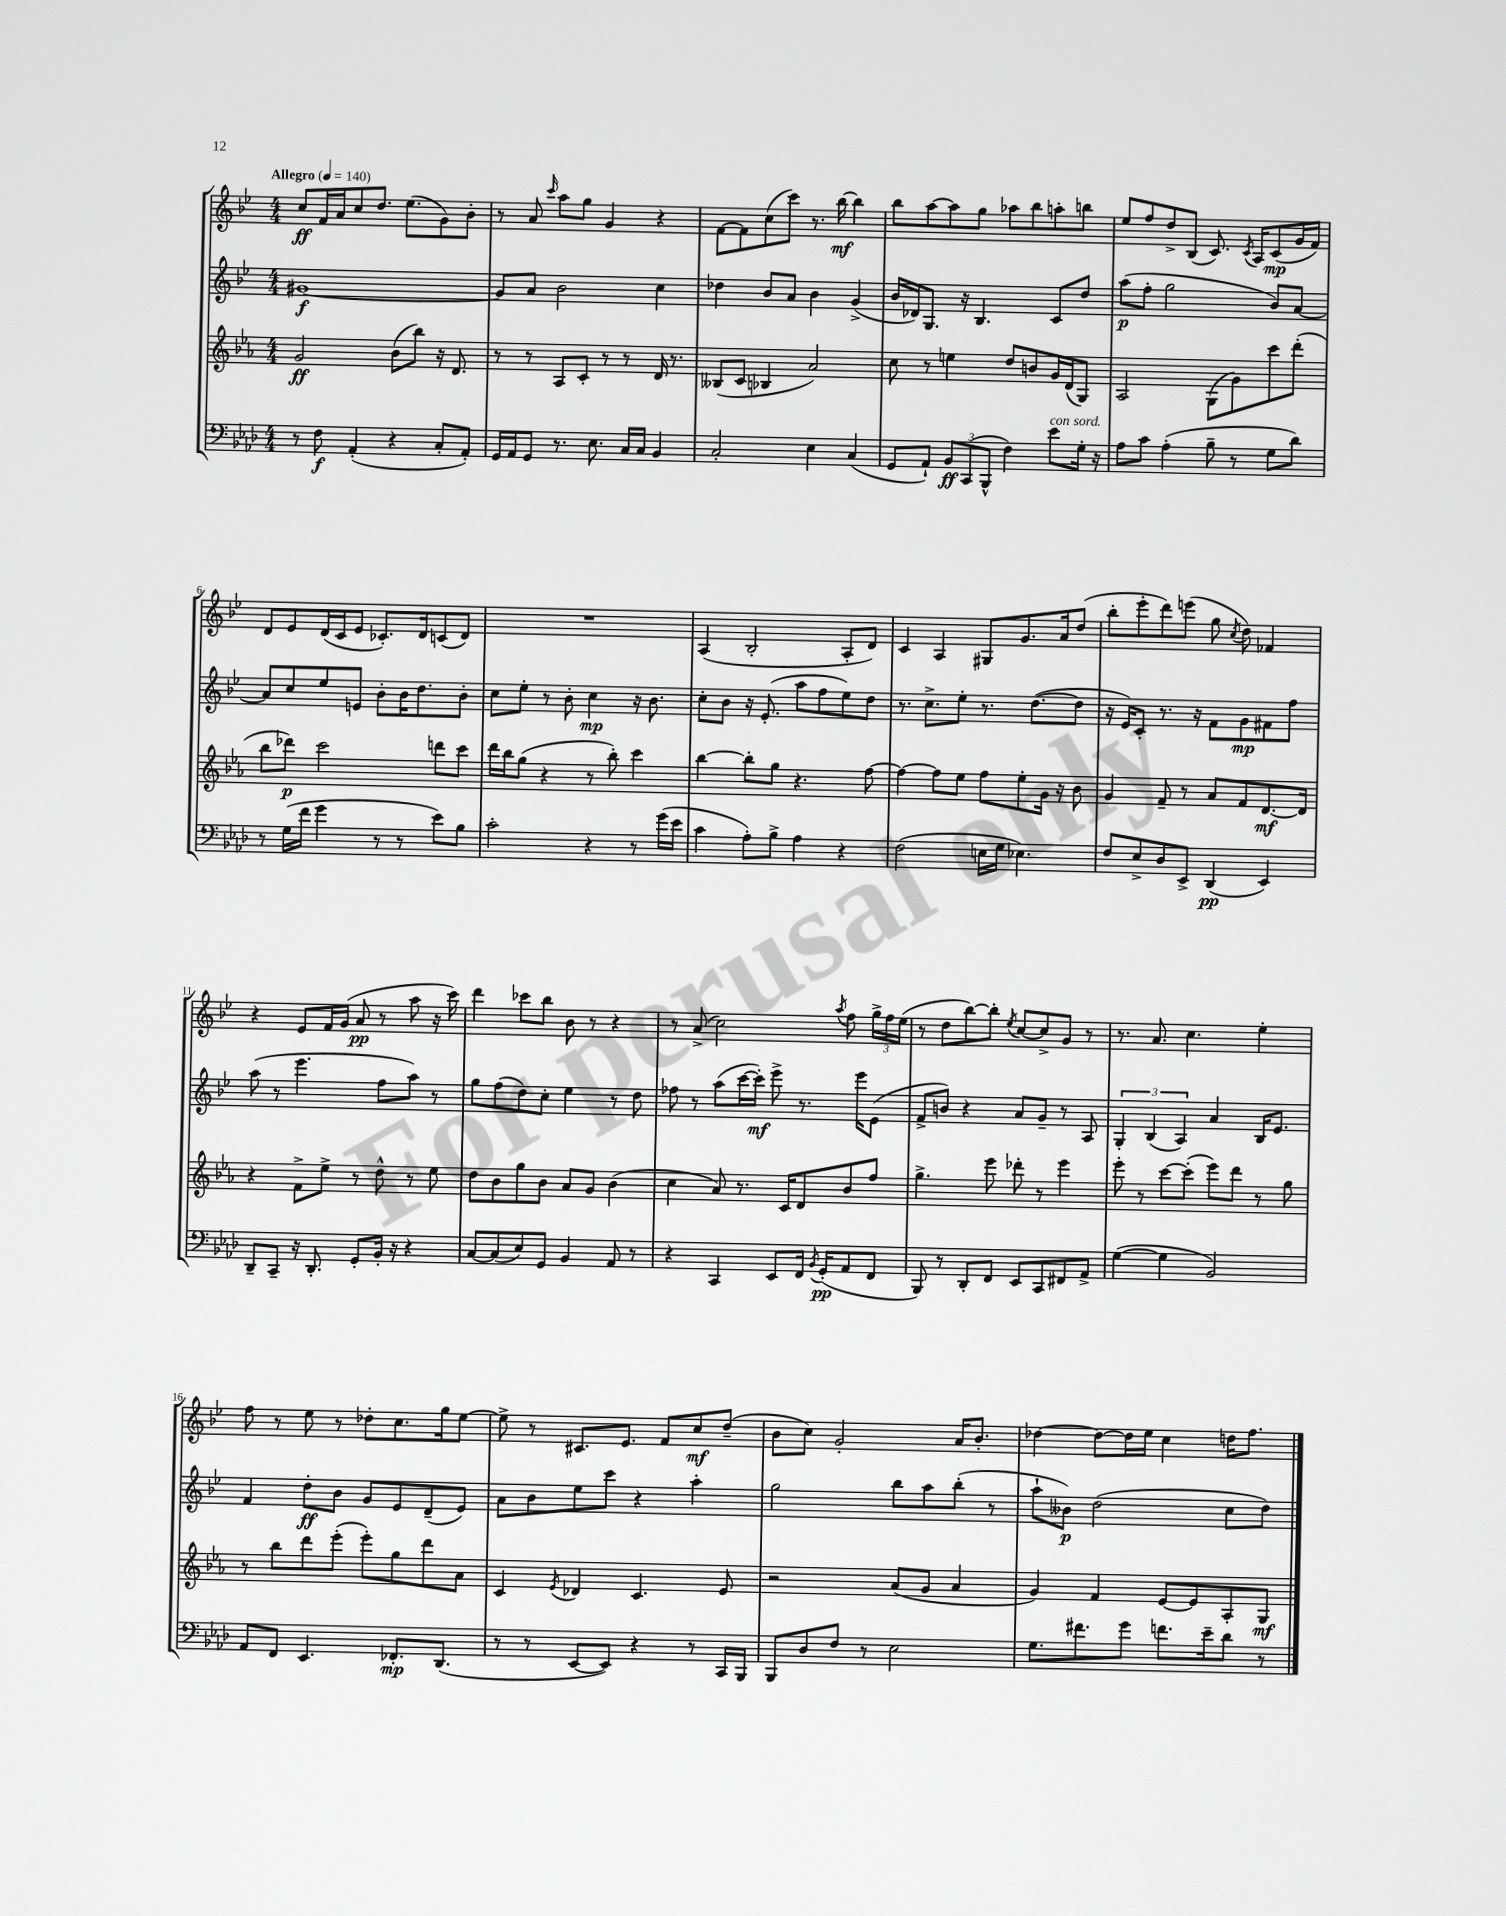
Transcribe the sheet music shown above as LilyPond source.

<<
\new StaffGroup <<
\new Staff = "s0" {
    \clef treble \key bes \major \numericTimeSignature \time 4/4 \tempo "Allegro" 4 = 140
    \autoBeamOff c''8[\ff f'16 a'16 c''8 d''8.] ees''8.[( g'8) bes'8]-. |
    r8 a'8 \grace { c'''16 } a''8[ g''8] g'4 r4 |
    f'8[~ f'8 c''8( c'''8]) r8. bes''16~\mf bes''4 |
    bes''8[ a''8~ a''8 g''8] aes''8[ bes''8 a''8-. b''8] |
    ees''8[ f''8 d''8-> bes8]( c'8.) \acciaccatura { c'8 } a16[ c'8\mp( g'16 f'16]) |
    d'8[ ees'8 d'16( c'16 ees'8] ces'8.[-.) d'16 c'8( d'8]) |
    R1 |
    a4( bes2-. a8[-. d'8]) |
    c'4 a4 gis8[ g'8. a'16 d''8]( |
    bes''8[-. ees'''8-. d'''8) e'''8]( g''8 \acciaccatura { c''8 } d''8) fes'4 |
    r4 ees'8[ f'16 g'16]( a'8\pp r8 a''8 r16 c'''16) |
    d'''4 ces'''8[ bes''8] bes'8 r8 r4 |
    r8 a'8->( c''2) \acciaccatura { a''8 } f''8 \tuplet 3/2 { g''16[-> f''16 ees''16]( } |
    r8 d''8[ bes''8~) bes''8]-. \acciaccatura { ees''8 } c''8[~ c''8-> g'8] r8 |
    r8. a'8. c''4. ees''4-. |
    f''8 r8 ees''8 r8 des''8[-. c''8. g''16 ees''8]~ |
    ees''8-> r8 cis'8.[ ees'8.] f'8[ c''8\mf d''8]--( |
    bes'8[ c''8]) g'2-. a'16[ bes'8.]-. |
    des''4~ des''8[~ des''16 ees''16] c''4 d''16[ f''8.] \bar "|." |
}
\new Staff = "s1" {
    \clef treble \key bes \major \numericTimeSignature \time 4/4
    \autoBeamOff gis'1~\f |
    gis'8[ a'8] bes'2 c''4 |
    des''4 bes'8[ a'8] bes'4 g'4->( |
    bes'16[ des'16) g8.] r16 bes4. c'8[ d''8] |
    a''8[\p( f''8]-. g''2 bes'8[) a'8]~ |
    a'8[ c''8 ees''8 e'8] bes'8[-. bes'16 d''8. bes'8]-. |
    c''8[ ees''8]-. r8 bes'8-. c''4\mp r16 bes'8. |
    c''8[-. bes'8] r16 ees'8.-.( a''8[ f''8 ees''8) d''8] |
    r8. c''8.[-> ees''8]-. r8. d''8.[~( d''8] |
    r16 ees'16[) c'8]-. r8. r16 f'8[ g'8\mp fis'8 f''8] |
    a''8( r8 ees'''4. f''8[ a''8]) r8 |
    g''8[ f''8( d''8) c''8]-. ees''4 r8 d''8 |
    fes''8 r8 a''8[( c'''16~ c'''16]-.\mf) ees'''8-> r8. ees'''16[ ees'8]( |
    f'8[-> b'8]) r4 a'8[ g'8]-- r8 a8 |
    \tuplet 3/2 { g4-. bes4( a4) } a'4 bes16[ ees'8.] |
    f'4 d''8[-.\ff bes'8] g'8[ ees'8 d'8--( ees'8]) |
    a'8[ bes'8 ees''8 c'''8] r4 a''4-. |
    g''2 bes''8[ a''8 bes''8]-.( r8 |
    a''8[-! beses'8]\p) d''2( c''8[ d''8]) \bar "|." |
}
\new Staff = "s2" {
    \clef treble \key ees \major \numericTimeSignature \time 4/4
    \autoBeamOff g'2\ff bes'8[( bes''8]) r16 d'8. |
    r8 r8 aes8[ c'8]-. r8 r8 d'16 r8. |
    beses8[( c'8] bes4 aes'2) |
    c''8 r8 e''4 d''8[ b'8 g'16 d'16( g8]) |
    aes2 g8[( g'8) c'''8 d'''8]-.( |
    bes''8[ des'''8]\p) c'''2 d'''8[ c'''8] |
    d'''16[ bes''16 g''8]( r4 r8 bes''8-.) c'''4 |
    bes''4~ bes''8[-. g''8] r4. f''8~ |
    f''4~ f''8[ ees''8] f''8[ ees''8-. g'16] r16 bes'8 |
    g'4 f'8-- r8 aes'8[ f'8 d'8.~\mf d'16] |
    r4 f'8[-> ees''8]-> r8 d''8-^ r8 ees''8 |
    d''8[ bes'8 g''8 bes'8] aes'8[ g'8] bes'4( |
    c''4 aes'8) r8. c'16[ d'8 bes'8 f''8] |
    g''4.-> ees'''8 des'''8-. r8 ees'''4 |
    ees'''8-. r8 c'''8[~ c'''8]-.( ees'''8[) d'''8] r8 g''8 |
    r8 bes''8[ d'''8 ees'''8]-.( ees'''8[-.) g''8 d'''8 aes'8] |
    c'4 \acciaccatura { ees'8 } des'4 c'4. ees'8 |
    r2 aes'8[( g'8] aes'4 |
    g'4) f'4 ees'8[~ ees'8 aes8-. g8]\mf \bar "|." |
}
\new Staff = "s3" {
    \clef bass \key aes \major \numericTimeSignature \time 4/4
    \autoBeamOff r8 f8\f aes,4-.( r4 c8[-. aes,8]-.) |
    g,16[ aes,16 g,8] r8. ees8. c16[ c16] bes,4 |
    c2-. ees4 c4( |
    g,8[ aes,8]-!) \tuplet 3/2 { bes,8[\ff c,8( bes,,8]-^ } f4) ees'8[^\markup { \italic "con sord." } g16]-. r16 |
    aes8[ c'8] aes4-.( bes8-- r8 g8[ des'8]) |
    r8 g16[( f'16] g'4 r8 r8 ees'8[) bes8] |
    c'2-. r4 r8 g'16[( ees'16] |
    c'4 aes8[-.) bes8]-> aes4 r4 |
    f2( e16[ g16] ees4.) |
    f8[ ees8-> des8 ees,8]-> des,4\pp( ees,4) |
    des,8[-- c,8]-- r16 des,8.-. g,8[-. bes,16]-. r16 r4 |
    c8[~ c8( ees8) g,8] bes,4 aes,8 r8 |
    r4 c,4 ees,8[ f,16] \acciaccatura { bes,8 } g,16[-.\pp( aes,8 f,8] |
    bes,,8) r8 des,8[-. f,8] ees,8[ c,8 fis,8 aes,8]-> |
    g4~( g4 bes,2) |
    aes,8[ f,8] ees,4. fes,8.[-.\mp des,8.]( |
    r8 r8 ees,8[~ ees,8]) r4 r8 c,16[ bes,,16] |
    bes,,8[ des8 f8] r8 ees2 |
    g8.[ fis'8. g'8] f'8.[ ees'16-- des'8] r8 \bar "|." |
}
>>
>>
